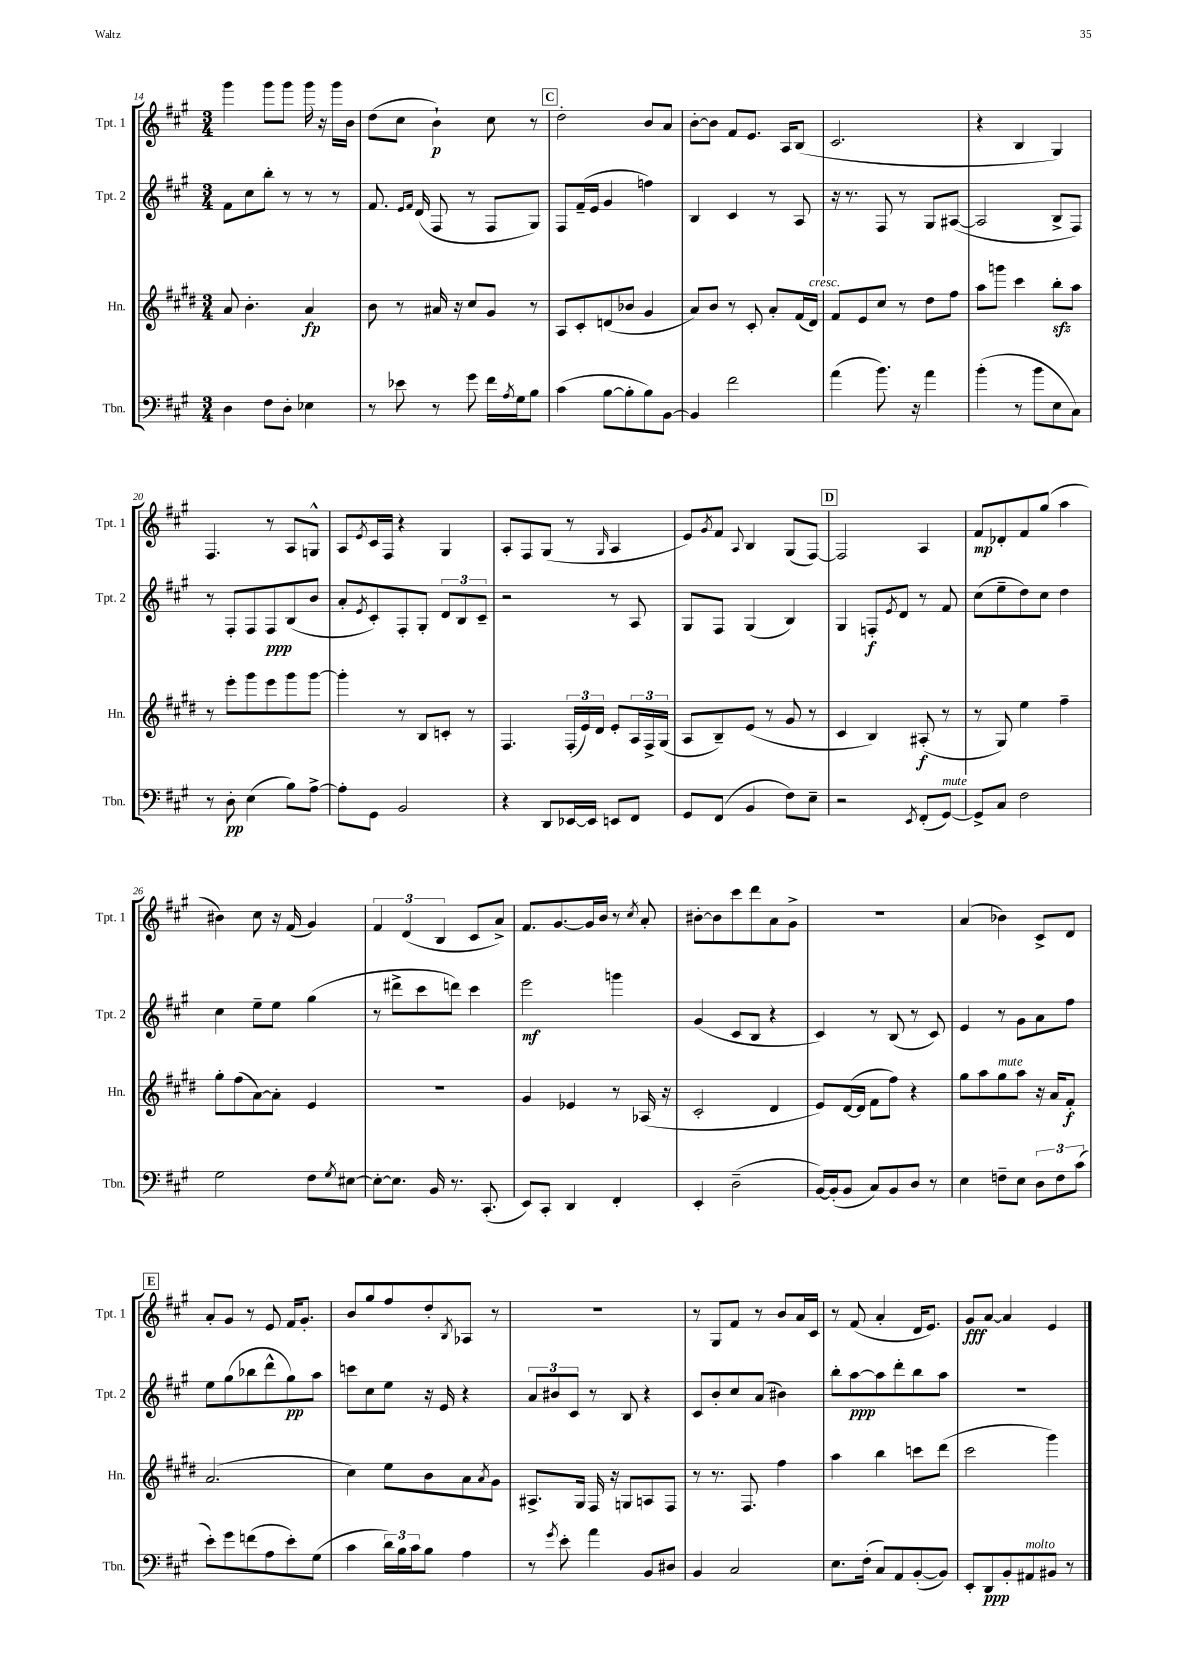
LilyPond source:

<<
\new StaffGroup <<
\new Staff = "s0" \with { instrumentName = "Tpt. 1" shortInstrumentName = "Tpt. 1" } {
    \clef treble \key a \major \numericTimeSignature \time 3/4
    gis'''4 gis'''8 gis'''8 gis'''16 r16 gis'''16 b'16 |
    d''8( cis''8 b'4-!\p) cis''8 r8 |
    \mark \markup { \box "C" } d''2-. b'8 a'8 |
    b'8~-. b'8 fis'8 e'8. a16 b8( |
    cis'2. |
    r4 b4 gis4) |
    fis4. r8 a8 g8-^ |
    a8 \acciaccatura { e'8 } cis'16 fis16 r4 gis4 |
    a8-. fis8 gis8( r8 \grace { gis16 } a4 |
    e'8) \acciaccatura { gis'8 } fis'8 \appoggiatura { a8 } b4 gis8( fis8~) |
    \mark \markup { \box "D" } fis2 a4 |
    fis'8\mp des'8-. fis'8 gis''8( a''4 |
    bis'4) cis''8 r16 fis'16( gis'4) |
    \tuplet 3/2 { fis'4 d'4( b4 } cis'8 a'8->) |
    fis'8. gis'8.~ gis'16 b'16 r8 \acciaccatura { cis''8 } a'8-. |
    bis'8~-. bis'8 cis'''8 d'''8 a'8 gis'8-> |
    R2. |
    a'4( bes'4) cis'8-> d'8 |
    \mark \markup { \box "E" } a'8-. gis'8 r8 e'8 fis'16 gis'8.-. |
    b'8 gis''8 fis''8 d''8-. \acciaccatura { b8 } aes8 r8 |
    r2. |
    r8 gis8 fis'8 r8 b'8 a'16 cis'16 |
    r8 fis'8( a'4-. d'16 e'8.) |
    gis'8\fff a'8~ a'4 e'4 \bar "|." |
}
\new Staff = "s1" \with { instrumentName = "Tpt. 2" shortInstrumentName = "Tpt. 2" } {
    \clef treble \key a \major \numericTimeSignature \time 3/4
    fis'8 cis''8 b''8-. r8 r8 r8 |
    fis'8. \grace { e'16 fis'16 } d'16( fis8 r8 fis8 gis8) |
    \mark \markup { \box "C" } fis8 fis'16--( e'16 gis'4 f''4) |
    b4 cis'4 r8 a8 |
    r16 r8. fis8 r8 gis8 ais8~( |
    ais2 b8-> fis8) |
    r8 fis8-. fis8 fis8\ppp b8( b'8 |
    a'8-. \acciaccatura { e'8 } cis'8-.) fis8-. gis8-. \tuplet 3/2 { d'8 b8 cis'8-- } |
    r2 r8 a8 |
    gis8 fis8 gis4( b4) |
    \mark \markup { \box "D" } gis4 f8-.\f \acciaccatura { e'8 } d'8 r8 fis'8 |
    cis''8( e''8-- d''8) cis''8 d''4 |
    cis''4 e''8-- e''8 gis''4( |
    r8 dis'''8-> cis'''8 d'''8) cis'''4 |
    e'''2\mf g'''4 |
    gis'4( cis'8 b8 r4 |
    cis'4) r8 b8( r8 cis'8) |
    e'4 r8 gis'8 a'8 fis''8 |
    \mark \markup { \box "E" } e''8 gis''8( bes''8 d'''8-^ gis''8\pp) a''8 |
    c'''8 cis''8 e''8 r16 e'16 r4 |
    \tuplet 3/2 { a'8 bis'8 cis'8 } r8 b8 r4 |
    cis'8 b'8-. cis''8 a'8( bis'4) |
    b''8-. a''8~\ppp a''8 d'''8-. b''8 a''8 |
    R2. \bar "|." |
}
\new Staff = "s2" \with { instrumentName = "Hn." shortInstrumentName = "Hn." } {
    \clef treble \key e \major \numericTimeSignature \time 3/4
    a'8 b'4.-. a'4\fp |
    b'8 r8 ais'16 r16 cis''8 gis'8 r8 |
    \mark \markup { \box "C" } a8 cis'8-. d'8( bes'8 gis'4 |
    a'8) b'8 r8 cis'8-. a'8-. fis'16( dis'16^\markup { \italic "cresc." }) |
    fis'8 e'8 cis''8 r8 dis''8 fis''8 |
    a''8 g'''8 cis'''4 b''8-.\sfz a''8 |
    r8 e'''8-. gis'''8 e'''8 gis'''8 gis'''8~ |
    gis'''4-. r8 b8 c'8-. r8 |
    fis4. \tuplet 3/2 { fis16-.( e'16) dis'16 } e'8-. \tuplet 3/2 { a16 fis16-> gis16( } |
    a8 b8--) e'8( r8 gis'8 r8 |
    \mark \markup { \box "D" } cis'4 b4) ais8-.\f( r8 |
    r8 gis8) e''4 fis''4-- |
    gis''8-. fis''8( a'8~) a'8-. e'4 |
    R2. |
    gis'4 ees'4 r8 aes16( r16 |
    cis'2-. dis'4 |
    e'8) dis'16~( dis'16 fis'8 fis''8) r4 |
    gis''8 a''8 gis''8^\markup { \italic "mute" } a''8 r16 a'16 fis'8-.\f |
    \mark \markup { \box "E" } a'2.( |
    cis''4) e''8 b'8 a'8 \acciaccatura { a'8 } gis'8 |
    ais8.-> gis16 fis16 r16 g8 a8 fis8 |
    r8 r8. fis8. fis''4 |
    a''4 b''4 c'''8 dis'''8( |
    cis'''2 gis'''4) \bar "|." |
}
\new Staff = "s3" \with { instrumentName = "Tbn." shortInstrumentName = "Tbn." } {
    \clef bass \key a \major \numericTimeSignature \time 3/4
    d4 fis8 d8-. ees4 |
    r8 ees'8 r8 gis'8 fis'16 \acciaccatura { a8 } gis16 b8 |
    \mark \markup { \box "C" } cis'4( b8~ b8-. b8) b,8~ |
    b,4 fis'2 |
    a'4( b'8.) r16 a'4 |
    b'4-.( r8 b'8 e8 cis8) |
    r8 d8-.\pp e4( b8) a8~-> |
    a8-. gis,8 b,2 |
    r4 d,8 ees,16~ ees,16 e,8 fis,8 |
    gis,8 fis,8( b,4 fis8) e8-- |
    \mark \markup { \box "D" } r2 \acciaccatura { e,8 } fis,8-.( gis,8~^\markup { \italic "mute" }) |
    gis,8-> cis8 fis2 |
    gis2 fis8 \acciaccatura { gis8 } eis8~ |
    eis8~-. eis8. b,16 r8. cis,8.-.( |
    e,8) cis,8-. d,4 fis,4-. |
    e,4-. d2--( |
    b,16~) b,16-.( b,8 cis8) b,8 d8 r8 |
    e4 f8-- e8 \tuplet 3/2 { d8 f8 cis'8( } |
    \mark \markup { \box "E" } e'8-.) gis'8 f'8( a8 e'8-.) gis8( |
    cis'4 \tuplet 3/2 { d'16) b16 cis'16 } b8 a4 |
    r8 \acciaccatura { gis'8 } e'8-. a'4 b,8 dis8 |
    b,4 cis2 |
    e8. fis16-.( cis8) a,8 b,8~-.( b,8) |
    e,8-. d,8\ppp b,8-. ais,8^\markup { \italic "molto" } bis,8 r8 \bar "|." |
}
>>
>>
\layout { \context { \Score currentBarNumber = #14 } }
